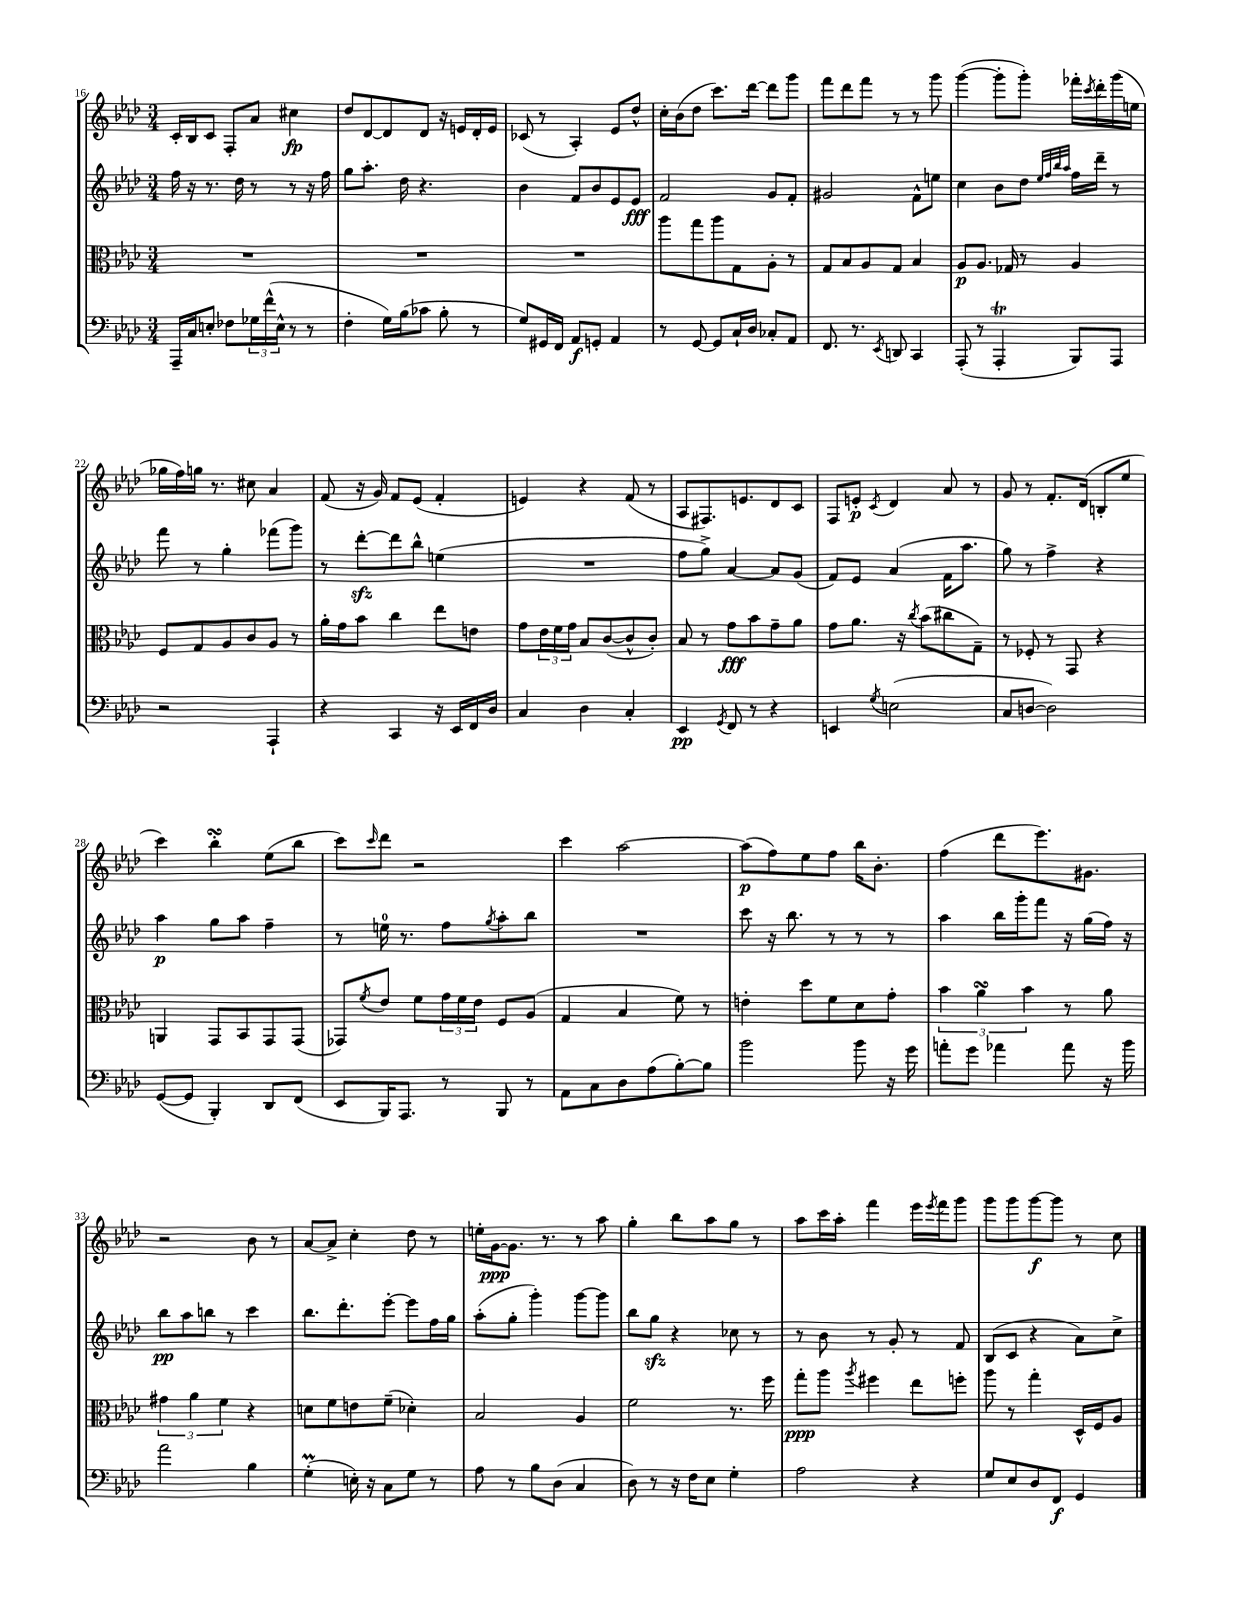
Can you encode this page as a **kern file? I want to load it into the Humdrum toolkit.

**kern	**dynam	**kern	**dynam	**kern	**dynam	**kern	**dynam
*part4	*part4	*part3	*part3	*part2	*part2	*part1	*part1
*staff4	*staff4	*staff3	*staff3	*staff2	*staff2	*staff1	*staff1
*clefF4	*	*clefC3	*	*clefG2	*	*clefG2	*
*k[b-e-a-d-]	*	*k[b-e-a-d-]	*	*k[b-e-a-d-]	*	*k[b-e-a-d-]	*
*M3/4	*	*M3/4	*	*M3/4	*	*M3/4	*
=16	=16	=16	=16	=16	=16	=16	=16
16AAA-~/LL	.	2.r	.	16ff\	.	16c'/LL	.
16C/J	.	.	.	16r	.	16B-/J	.
8En'/J	.	.	.	8.r	.	8c/J	.
8F-X\L	.	.	.	.	.	8F'/L	.
.	.	.	.	16dd-\	.	.	.
24G-X\L	.	.	.	8r	.	8a-/J	.
(24f^^\	.	.	.	.	.	.	.
24E^^\JJ	.	.	.	.	.	.	.
8r	.	.	.	8r	.	4cc#X\	fp
8r	.	.	.	16r	.	.	.
.	.	.	.	16ff\	.	.	.
=17	=17	=17	=17	=17	=17	=17	=17
4F'\	.	2.r	.	8gg\L	.	8dd-/L	.
.	.	.	.	8.aa-'\J	.	[8d-/	.
16G\LL)	.	.	.	.	.	8d-/]	.
(16B-\J	.	.	.	16dd-\	.	.	.
8c-X\J	.	.	.	4.r	.	8d-/J	.
8B-'\	.	.	.	.	.	16r	.
.	.	.	.	.	.	16en/LL	.
8r	.	.	.	.	.	16d-'/	.
.	.	.	.	.	.	16e/JJ	.
=18	=18	=18	=18	=18	=18	=18	=18
8G/L)	.	2.r	.	4b-\	.	(8c-X/	.
16GG#X/L	.	.	.	.	.	8r	.
16FF/JJ	.	.	.	.	.	.	.
8AA-/L	f	.	.	8f/L	.	4A-'/)	.
8GGn'/J	.	.	.	8b-/	.	.	.
4AA-/	.	.	.	8e-/	.	8e-/L	.
.	.	.	.	8e-/J	fff	8dd-^^/J	.
=19	=19	=19	=19	=19	=19	=19	=19
8r	.	8aa-\L	.	2f/	.	16cc'\LL	.
.	.	.	.	.	.	(16b-\J	.
[8GG/	.	8gg\	.	.	.	8dd-\J	.
8GG/L]	.	8aa-\	.	.	.	8.ccc\L)	.
16C`/L	.	8G\	.	.	.	.	.
16D-/JJ	.	.	.	.	.	[16ddd-\Jk	.
8C-X'/L	.	8A-'\J	.	8g/L	.	8ddd-\L]	.
8AA-/J	.	8r	.	8f'/J	.	8ggg\J	.
=20	=20	=20	=20	=20	=20	=20	=20
8.FF/	.	8G/L	.	2g#X/	.	8fff\L	.
.	.	8B-/	.	.	.	8ddd-\	.
8.r	.	.	.	.	.	.	.
.	.	8A-/	.	.	.	8fff\J	.
8qEE-/	.	.	.	.	.	.	.
8DDn/	.	8G/J	.	.	.	8r	.
4CC/	.	4B-/	.	8f^^\L	.	8r	.
.	.	.	.	8een\J	.	8ggg\	.
=21	=21	=21	=21	=21	=21	=21	=21
(8AAA-'/	.	8A-/L	p	4cc\	.	([4ggg\	.
8r	.	8.A-/J	.	.	.	.	.
4AAA-T'/	.	.	.	8b-\L	.	8ggg'\L]	.
.	.	16G-X/	.	.	.	.	.
.	.	8r	.	8dd-\J	.	8ggg'\J)	.
.	.	.	.	32qqee-/LLL	.	.	.
.	.	.	.	32qqff/	.	.	.
.	.	.	.	32qqbb-/	.	.	.
.	.	.	.	32qqaa-/JJJ	.	.	.
8BBB-/L)	.	4A-/	.	16ff\LL	.	16fff-X'\LL	.
.	.	.	.	.	.	8qccc/	.
.	.	.	.	16ddd-~\JJ	.	16ddd-'\	.
8AAA-/J	.	.	.	8r	.	(16ggg\	.
.	.	.	.	.	.	16een\JJ	.
!!LO:LB:g=z
=22	=22	=22	=22	=22	=22	=22	=22
2r	.	8F/L	.	8fff\	.	16gg-X\LL	.
.	.	.	.	.	.	16ff\)	.
.	.	8G/	.	8r	.	16ggn\JJ	.
.	.	.	.	.	.	8.r	.
.	.	8A-/	.	4gg'\	.	.	.
.	.	8c/	.	.	.	8cc#X\	.
4AAA-`/	.	8A-/J	.	(8fff-X\L	.	4a-/	.
.	.	8r	.	8ggg\J)	.	.	.
=23	=23	=23	=23	=23	=23	=23	=23
4r	.	16a-'\LL	.	8r	.	(8f/	.
.	.	16g\J	.	.	.	.	.
.	.	8b-\J	.	[8ddd-zz'\L	.	16r	.
.	.	.	.	.	.	16g/)	.
4CC/	.	4cc\	.	8ddd-\]	.	8f/L	.
.	.	.	.	8bb-^^\J	.	(8e-/J	.
16r	.	8ee-\L	.	(4een\	.	4f'/	.
16EE-/LL	.	.	.	.	.	.	.
16FF/	.	8en\J	.	.	.	.	.
16D-/JJ	.	.	.	.	.	.	.
=24	=24	=24	=24	=24	=24	=24	=24
4C/	.	8g\L	.	2.r	.	4en/)	.
.	.	24e-\L	.	.	.	.	.
.	.	24f\	.	.	.	.	.
.	.	24g\JJ	.	.	.	.	.
4D-\	.	8B-/L	.	.	.	4r	.
.	.	([8c/	.	.	.	.	.
4C'/	.	8c^^/]	.	.	.	(8f/	.
.	.	8c'/J)	.	.	.	8r	.
=25	=25	=25	=25	=25	=25	=25	=25
4EE-/	pp	8B-/	.	8ff\L	.	8A-/L	.
.	.	8r	.	8gg^\J)	.	8.F#X/)	.
8qGG/	.	.	.	.	.	.	.
8FF/	.	8g\L	fff	[4a-/	.	.	.
.	.	.	.	.	.	8.en/	.
8r	.	8b-\	.	.	.	.	.
4r	.	8g~\	.	8a-/L]	.	8d-/	.
.	.	8a-\J	.	(8g/J	.	8c/J	.
=26	=26	=26	=26	=26	=26	=26	=26
4EEn/	.	8g\L	.	8f/L)	.	8F/L	.
.	.	8.a-\J	.	8e-/J	.	8en'/J	p
8qG/	.	.	.	.	.	8qc/	.
(2En\	.	.	.	(4a-/	.	4d-/	.
.	.	16r	.	.	.	.	.
.	.	8qcc/	.	.	.	.	.
.	.	(8b-\L	.	.	.	.	.
.	.	8cc#X\	.	16f\KL	.	8a-/	.
.	.	.	.	8.aa-\J	.	.	.
.	.	8G~\J)	.	.	.	8r	.
=27	=27	=27	=27	=27	=27	=27	=27
8C/L	.	8r	.	8gg\)	.	8g/	.
[8Dn/J	.	8F-X'/	.	8r	.	8r	.
2D\])	.	8r	.	4ff^\	.	8.f'/L	.
.	.	8GG/	.	.	.	.	.
.	.	.	.	.	.	(16d-/Jk	.
.	.	4r	.	4r	.	8Bn'/L	.
.	.	.	.	.	.	8ee-/J	.
!!LO:LB:g=z
=28	=28	=28	=28	=28	=28	=28	=28
([8GG/L	.	4AAn/	.	4aa-\	p	4ccc\)	.
8GG/J]	.	.	.	.	.	.	.
4BBB-'/)	.	8GG/L	.	8gg\L	.	4bb-sSSS'\	.
.	.	8BB-/	.	8aa-\J	.	.	.
8DD-/L	.	8GG/	.	4ff~\	.	(8ee-\L	.
(8FF/J	.	(8GG/J	.	.	.	8bb-\J	.
=29	=29	=29	=29	=29	=29	=29	=29
8EE-/L	.	8GG-X/L)	.	8r	.	8ccc\L)	.
.	.	8qf/	.	.	.	16qqccc/	.
16BBB-/K)	.	8e-/J	.	16een\	.	8ddd-\J	.
8.AAA-/J	.	.	.	8.r	.	.	.
.	.	8f\L	.	.	.	2r	.
8r	.	24g\L	.	8ff\L	.	.	.
.	.	24f\	.	.	.	.	.
.	.	24e-\JJ	.	.	.	.	.
.	.	.	.	8qgg/	.	.	.
8BBB-/	.	8F/L	.	8aa-'\	.	.	.
8r	.	(8A-/J	.	8bb-\J	.	.	.
=30	=30	=30	=30	=30	=30	=30	=30
8AA-\L	.	4G/	.	2.r	.	4ccc\	.
8C\	.	.	.	.	.	.	.
8D-\	.	4B-/	.	.	.	[2aa-\	.
(8A-\	.	.	.	.	.	.	.
[8B-'\)	.	8f\)	.	.	.	.	.
8B-\J]	.	8r	.	.	.	.	.
=31	=31	=31	=31	=31	=31	=31	=31
2b-\	.	4en'\	.	8ccc\	.	(8aa-\L]	p
.	.	.	.	16r	.	8ff\)	.
.	.	.	.	8.bb-\	.	.	.
.	.	8dd-\L	.	.	.	8ee-\	.
.	.	8f\	.	8r	.	8ff\J	.
8b-\	.	8d-\	.	8r	.	16bb-\KL	.
.	.	.	.	.	.	8.b-'\J	.
16r	.	8g'\J	.	8r	.	.	.
16g\	.	.	.	.	.	.	.
=32	=32	=32	=32	=32	=32	=32	=32
8an'\L	.	6b-\	.	4aa-\	.	(4ff\	.
8g\J	.	.	.	.	.	.	.
.	.	6a-sSSs\	.	.	.	.	.
4a-X\	.	.	.	16bb-\LL	.	8ddd-\L	.
.	.	.	.	16ggg'\J	.	.	.
.	.	6b-\	.	.	.	.	.
.	.	.	.	8fff\J	.	8.eee-\)	.
8a-\	.	8r	.	16r	.	.	.
.	.	.	.	(16gg\LL	.	8.g#X\J	.
16r	.	8a-\	.	16ff\JJ)	.	.	.
16b-\	.	.	.	16r	.	.	.
!!LO:LB:g=z
=33	=33	=33	=33	=33	=33	=33	=33
2a-\	.	6g#X\	.	8bb-\L	pp	2r	.
.	.	.	.	8aa-\	.	.	.
.	.	6a-\	.	.	.	.	.
.	.	.	.	8bbn\J	.	.	.
.	.	6f\	.	.	.	.	.
.	.	.	.	8r	.	.	.
4B-\	.	4r	.	4ccc\	.	8b-\	.
.	.	.	.	.	.	8r	.
=34	=34	=34	=34	=34	=34	=34	=34
(4Gm'\	.	8dn\L	.	8.bb-\L	.	[8a-/L	.
.	.	8f\	.	.	.	8a-^/J]	.
.	.	.	.	8.ddd-'\	.	.	.
16En'\)	.	8en\	.	.	.	4cc'\	.
16r	.	.	.	.	.	.	.
8C\L	.	(8f~\J	.	[8eee-'\J	.	.	.
8G\J	.	4d-X'\)	.	8eee-\L]	.	8dd-\	.
8r	.	.	.	16ff\L	.	8r	.
.	.	.	.	16gg\JJ	.	.	.
=35	=35	=35	=35	=35	=35	=35	=35
8A-\	.	2B-/	.	(8aa-'\L	.	16een'\LL	.
.	.	.	.	.	.	[16g\J	ppp
8r	.	.	.	8gg'\J	.	8.g\J]	.
8B-\L	.	.	.	4ggg'\)	.	.	.
.	.	.	.	.	.	8.r	.
(8D-\J	.	.	.	.	.	.	.
4C/	.	4A-/	.	[8ggg\L	.	8r	.
.	.	.	.	8ggg\J]	.	8aa-\	.
=36	=36	=36	=36	=36	=36	=36	=36
8D-\)	.	2f\	.	8bb-\L	.	4gg'\	.
8r	.	.	.	8ggzz\J	.	.	.
16r	.	.	.	4r	.	8bb-\L	.
16F\KL	.	.	.	.	.	.	.
8E-\J	.	.	.	.	.	8aa-\	.
4G'\	.	8.r	.	8cc-X\	.	8gg\J	.
.	.	.	.	8r	.	8r	.
.	.	16ff\	.	.	.	.	.
=37	=37	=37	=37	=37	=37	=37	=37
2A-\	.	8gg'\L	ppp	8r	.	8aa-\L	.
.	.	8aa-\J	.	8b-\	.	16ccc\L	.
.	.	.	.	.	.	16aa-'\JJ	.
.	.	8qaa-/	.	.	.	.	.
.	.	4ff#X\	.	8r	.	4fff\	.
.	.	.	.	8g'/	.	.	.
4r	.	8ee-\L	.	8r	.	16eee-\LL	.
.	.	.	.	.	.	8qeee-/	.
.	.	.	.	.	.	16fff\J	.
.	.	8ffn'\J	.	8f/	.	8ggg\J	.
=38	=38	=38	=38	=38	=38	=38	=38
8G/L	.	8aa-\	.	(8B-/L	.	8ggg\L	.
8E-/	.	8r	.	8c/J	.	8ggg\	.
8D-/	.	4gg'\	.	4r	.	[8ggg\	f
8FF/J	f	.	.	.	.	8ggg\J]	.
4GG/	.	16D-^^/LL	.	8a-\L)	.	8r	.
.	.	16F/J	.	.	.	.	.
.	.	8A-/J	.	8cc^\J	.	8cc\	.
==	==	==	==	==	==	==	==
*-	*-	*-	*-	*-	*-	*-	*-
